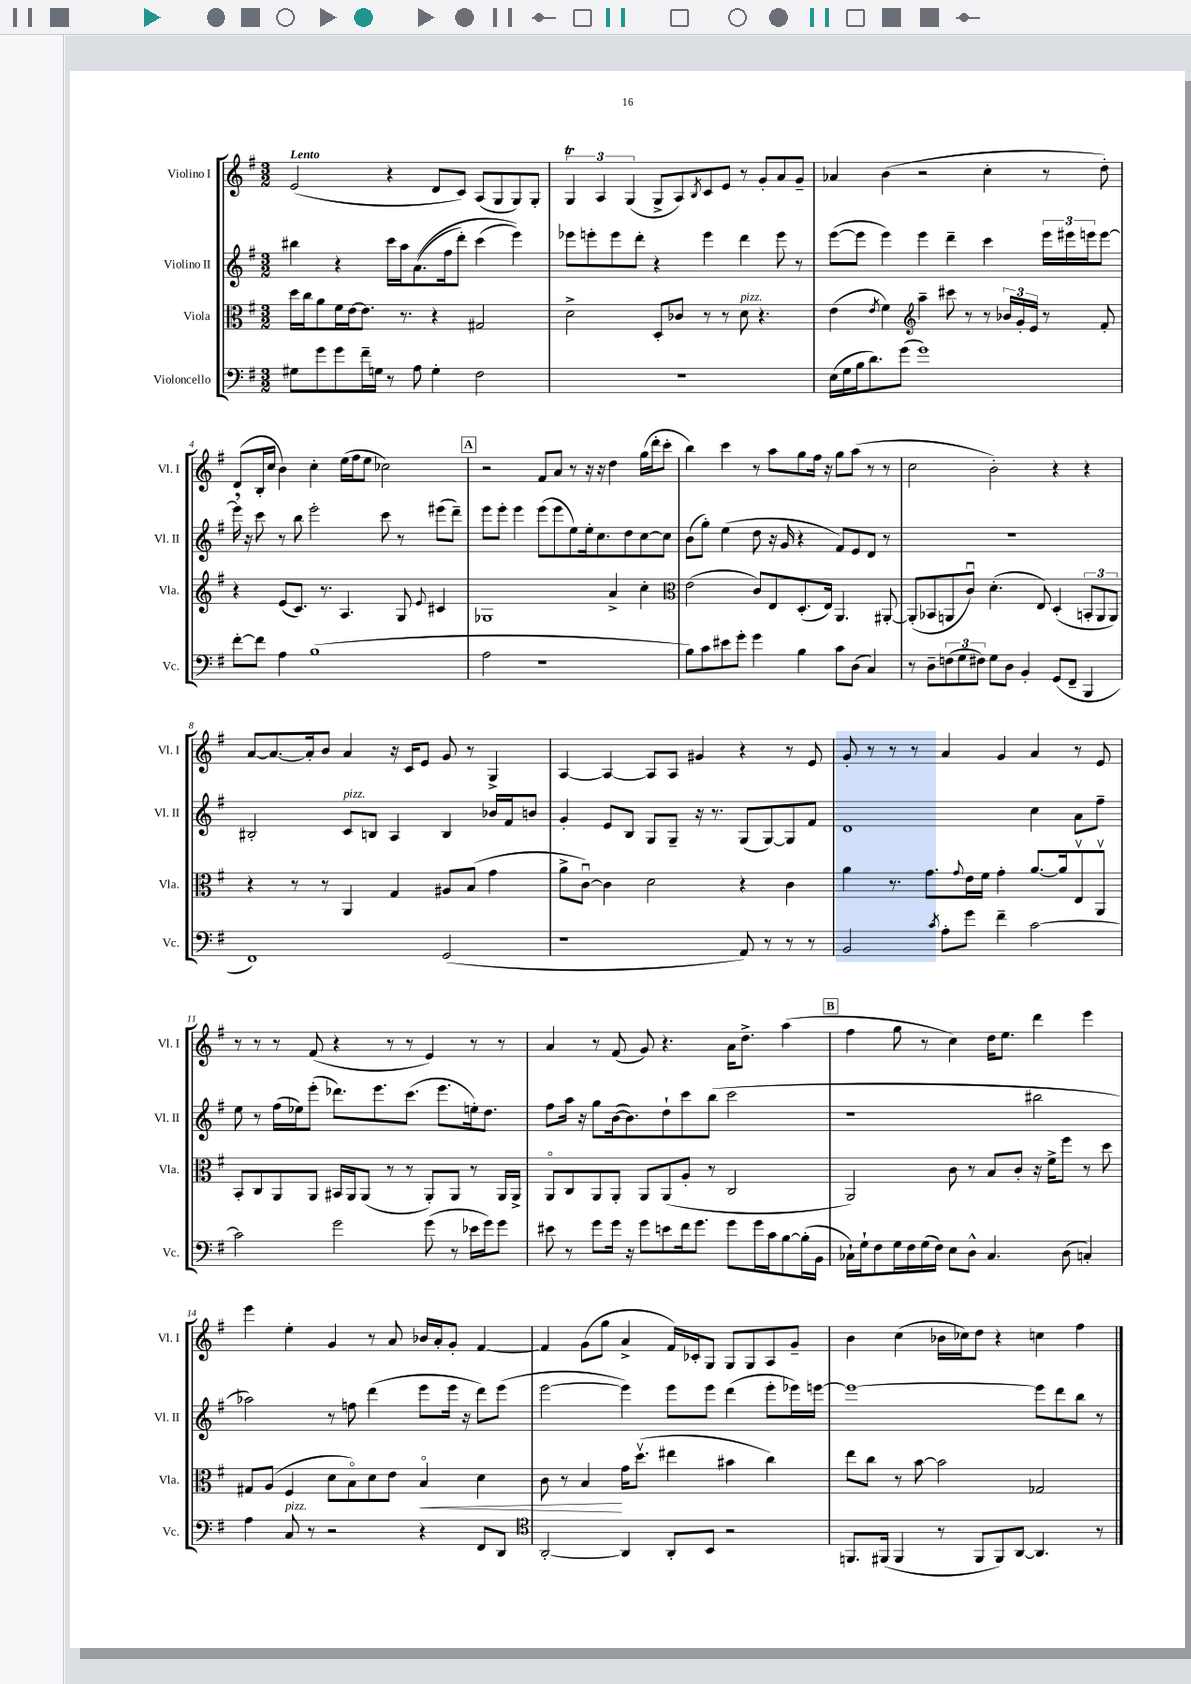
<<
\new StaffGroup <<
\new Staff = "s0" \with { instrumentName = "Violino I" shortInstrumentName = "Vl. I" } {
    \clef treble \key g \major \numericTimeSignature \time 3/2 \tempo "Lento"
    e'2( r4 d'8 c'8) a8( g8 g8) g8-. |
    \tuplet 3/2 { g4\trill a4 g4( } g8-> a8) \acciaccatura { b8 } c'8 e'8 r8 g'8-. a'8 g'8-- |
    aes'4 b'4( r2 c''4-. r8 d''8-.) |
    d'8( b16-. c''16 b'4) c''4-. e''16( fis''16 e''8 ces''2) |
    \mark \markup { \box "A" } r2 fis'8 a'8 r8 r16 r16 d''4 g''16( d'''16-. c'''8-. |
    b''4) c'''4 r8 a''8 g''8 fis''16 r16 g''8 a''8( r8 r8 |
    c''2 b'2-.) r4 r4 |
    a'8~ a'8.~ a'16-. b'8 a'4 r16 c'16 e'8 g'8 r8 g4-> |
    a4~ a4~ a8 a8 gis'4 r4 r8 e'8 |
    g'8-. r8 r8 r8 a'4 g'4 a'4 r8 e'8 |
    r8 r8 r8 fis'8( r4 r8 r8 e'4) r8 r8 |
    a'4 r8 fis'8( g'8) r4. a'16 d''8.-> a''4( |
    \mark \markup { \box "B" } fis''4 g''8 r8 c''4) d''16 e''8. d'''4 e'''4 |
    e'''4 e''4-. g'4 r8 a'8 bes'16 a'16-. g'8-. fis'4~ |
    fis'4 g'8( g''8 a'4-> fis'16) ces'16-. g8 g8 g8 a8 g'8-- |
    b'4 c''4( bes'16 ces''16) d''8 r4 c''4 fis''4 \bar "|." |
}
\new Staff = "s1" \with { instrumentName = "Violino II" shortInstrumentName = "Vl. II" } {
    \clef treble \key g \major \numericTimeSignature \time 3/2
    bis''4 r4 c'''16 a''16 a'8.(\( fis''16 d'''8-.) c'''4( e'''4)\) |
    ees'''8 e'''8-. e'''8 d'''8-. r4 e'''4 d'''4 e'''8 r8 |
    e'''8~( e'''8 e'''4) e'''4 d'''4-- c'''4 \tuplet 3/2 { e'''16 eis'''16 e'''16 } e'''8~ |
    e'''16 \breathe r16 c'''8 r8 b''8 e'''2-. c'''8 r8 eis'''8( d'''8--) |
    \mark \markup { \box "A" } e'''8 e'''8-. e'''4 e'''8( e'''8 e''8) e''16-. c''8. d''8 c''8~ c''8 |
    b'8( g''8-.) e''4( d''8 r16 g'16 r4 fis'8) e'8 d'8 r8 |
    R1. |
    bis2-. c'8^\markup { \italic "pizz." } b8 a4 b4 bes'16 fis'16 b'8 |
    g'4-. e'8 b8 g8 g8-- r16 r8. g8( g8~) g8 fis'8 |
    d'1 c''4 a'8 fis''8-- |
    e''8 r8 fis''16( ees''16) e'''8-.( des'''8.) e'''8. c'''8.( e'''8. e''16-.) d''8. |
    fis''8 a''16 r16 g''8 b'16~( b'8.) d''8-! c'''8 b''8( c'''2 |
    \mark \markup { \box "B" } r1 bis''2 |
    aes''2) r8 f''8 d'''4( e'''8 e'''16 r16 d'''8) e'''8( |
    e'''2~ e'''4) e'''8 e'''8 d'''4( e'''8-. ees'''16) e'''16~ |
    e'''1~ e'''8 d'''8 b''8 r8 \bar "|." |
}
\new Staff = "s2" \with { instrumentName = "Viola" shortInstrumentName = "Vla." } {
    \clef alto \key g \major \numericTimeSignature \time 3/2
    d''16 c''16 a'8 fis'16 e'16~ e'8. r8. r4 gis2 |
    d'2-> d8-. ces'8 r8 r8 d'8^\markup { \italic "pizz." } r4. |
    e'4( \acciaccatura { e'8 } fis'4) \clef treble a''4-- cis'''8 r8 r8 \tuplet 3/2 { bes'16 g'16-. e'16 } r8 fis'8-. |
    r4 e'8( c'8.) r8. a4. g8 \appoggiatura { e'8 } cis'4 |
    \mark \markup { \box "A" } ges1 a'4-> c''4-. |
    \clef alto e'2( c'8) e8 d8.-.( e16) a,4. ais,8~-. |
    ais,8-.( bes,8 a,8 c'8\downbow) d'4.-.( e8) d4-.( \tuplet 3/2 { b,8-. a,8 a,8) } |
    r4 r8 r8 a,4 g4 ais8 b8( g'4 |
    a'8-> c'8~\downbow) c'4 d'2 r4 c'4 |
    a'4 r8. g'8. \appoggiatura { g'8 } e'16 fis'16 g'4-. a'8.~ a'16 e8\upbow a,8\upbow |
    b,8-. c8 a,8 a,8 bis,16 a,16 a,8( r8 r8 a,8-.) a,8 r8 a,16 a,16-> |
    a,8\flageolet c8 a,8 a,8-. a,8 a,8( a8-. r8 c2 |
    \mark \markup { \box "B" } a,2) c'8 r8 b8 c'8-. r16 fis'16-> fis''8 r8 d''8 |
    gis8 a8( fis4 d'8 b8\flageolet) d'8 e'8 b4\flageolet\< d'4 |
    c'8 r8 b4\! g'16 d''8.\upbow( eis''4 bis'4 c''4) |
    e''8 c''8 r8 b'8~ b'2 ges2 \bar "|." |
}
\new Staff = "s3" \with { instrumentName = "Violoncello" shortInstrumentName = "Vc." } {
    \clef bass \key g \major \numericTimeSignature \time 3/2
    gis8 g'8 g'8 fis'16-- g16 r8 a8 g4-. fis2 |
    R1. |
    e16( g16 b16 d'8.) g'8( g'1) |
    fis'8~-. fis'8 a4 b1( |
    \mark \markup { \box "A" } a2 r1 |
    b8) c'8 eis'8 g'8-. g'4 b4 c'8 d8( c4) |
    r8 d8-- \tuplet 3/2 { f8( g8 fis8) } g8 d8 b,4-. g,8( fis,8-- b,,4 |
    fis,1) g,2( |
    r1 a,8) r8 r8 r8 |
    b,2 \acciaccatura { c'8 } a8-. g'8 fis'4-- c'2~ |
    c'2 g'2 g'8( r8 ees'16 g'16) g'8 |
    eis'8 r8 g'8 g'16 r16 g'8 e'8 fis'16 g'8. g'8 g'16 c'16 b8~ b16-.( b,16 |
    \mark \markup { \box "B" } ces16-!) g16-! fis8 g16 fis16 g16( fis16) e8 d8-^ ces4. d8( c4-.) |
    a4 c8^\markup { \italic "pizz." } r8 r2 r4 fis,8 d,8 |
    \clef tenor a,2~-. a,4 a,8-. b,8 r2 |
    f,8. fis,16( fis,4 r8 fis,8 fis,8) a,8~ a,4. r8 \bar "|." |
}
>>
>>
